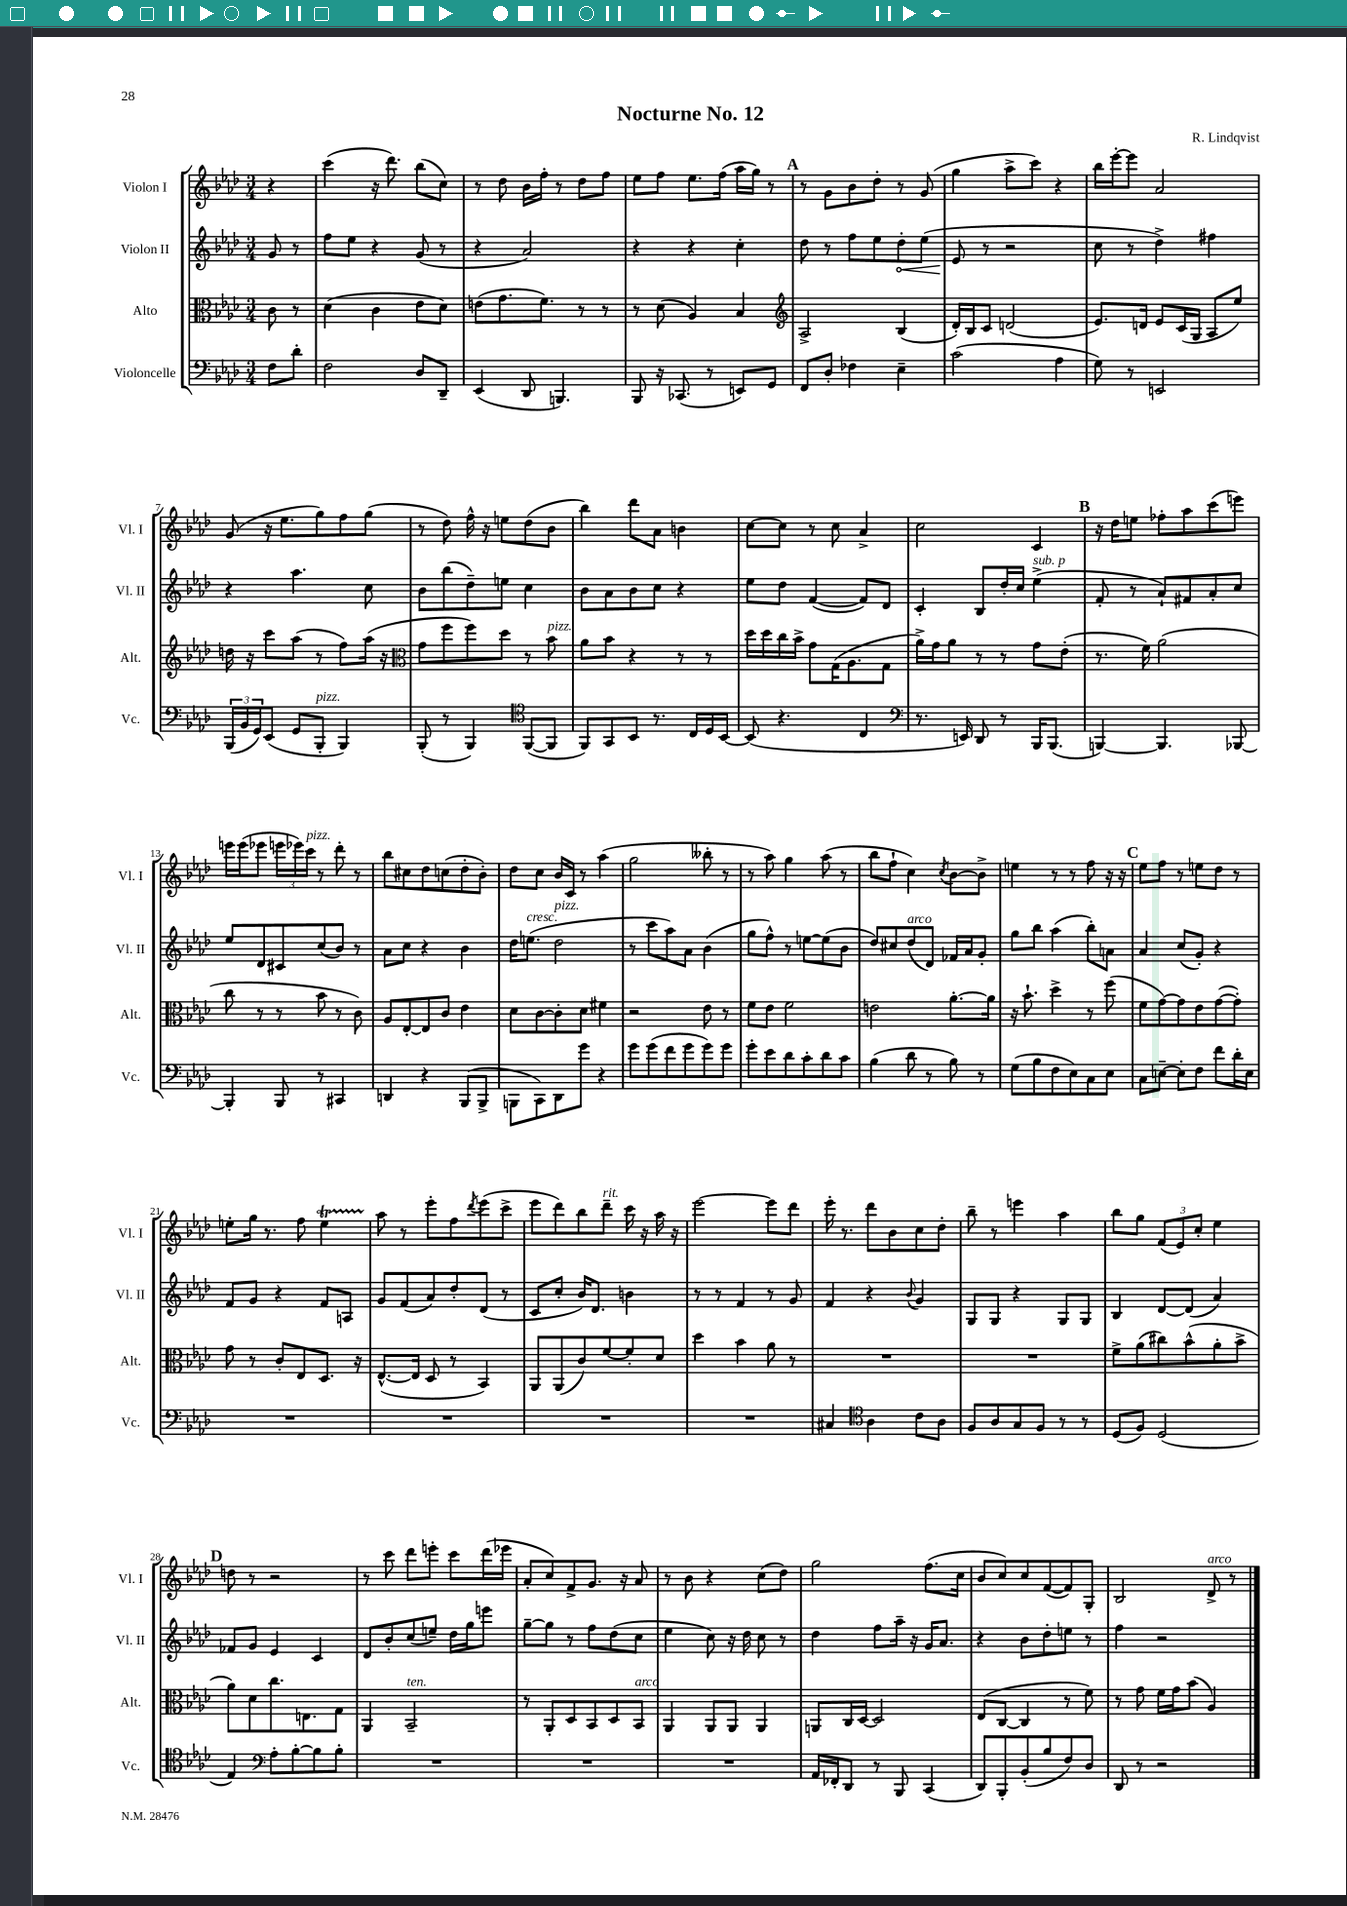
\header { title = "Nocturne No. 12" composer = "R. Lindqvist" }
<<
\new StaffGroup <<
\new Staff = "s0" \with { instrumentName = "Violon I" shortInstrumentName = "Vl. I" } {
    \clef treble \key aes \major \numericTimeSignature \time 3/4 \partial 4
    r4 |
    c'''4( r16 des'''8.) bes''8( c''8) |
    r8 des''8 bes'16 f''16-. r8 des''8 f''8 |
    ees''8 f''8 ees''8. f''16( aes''16 g''16) r8 |
    \mark \markup { \bold "A" } r8 g'8 bes'8 des''8-. r8 g'8( |
    g''4 aes''8-> c'''8) r4 |
    bes''16 ees'''16~-. ees'''8 aes'2 |
    g'8( r16 ees''8. g''8) f''8 g''8( |
    r8 des''8) f''16-^ r16 e''8 des''8( bes'8 |
    bes''4) des'''8 aes'8 b'4 |
    c''8~ c''8 r8 c''8 aes'4-> |
    c''2 c'4 |
    \mark \markup { \bold "B" } r16 des''16 e''8 fes''8-. aes''8 c'''8( e'''8) |
    e'''16 e'''16( ees'''8 \tuplet 3/2 { e'''16 ees'''16) c'''16^\markup { \italic "pizz." } } r8 des'''8-. r8 |
    bes''8 cis''8 des''8 c''8( des''8-. bes'8-.) |
    des''8 c''8 bes'16 c'16 r8 aes''4( |
    g''2 beses''8-. r8 |
    r8 aes''8) g''4 aes''8( r8 |
    bes''8 f''8-! c''4) \acciaccatura { c''8 } bes'8~ bes'8-> |
    e''4 r8 r8 f''8 r16 r16 |
    \mark \markup { \bold "C" } ees''8 f''8 r8 e''8 des''8 r8 |
    e''8-. g''16 r8. f''8 e''4\startTrillSpan |
    aes''8\stopTrillSpan r8 ees'''8-. f''8 \acciaccatura { des'''8 } ees'''8( c'''8-> |
    ees'''8 des'''8) bes''8 des'''8--^\markup { \italic "rit." } c'''16 r16 aes''16 r16 |
    ees'''2~ ees'''8 des'''8 |
    ees'''16-. r8. des'''8 bes'8 c''8 des''8-. |
    bes''8-- r8 e'''4 aes''4 |
    bes''8 g''8 \tuplet 3/2 { f'8( ees'8) c''8-. } ees''4 |
    \mark \markup { \bold "D" } d''8 r8 r2 |
    r8 c'''8 des'''8 e'''8-. c'''8 des'''16( ees'''16 |
    aes'8-. c''8) f'8-> g'8. r16 aes'8 |
    r8 bes'8 r4 c''8( des''8) |
    g''2 f''8.( c''16 |
    bes'8 c''8) c''8 f'8~( f'8) g8-. |
    bes2 des'8->^\markup { \italic "arco" } r8 \bar "|." |
}
\new Staff = "s1" \with { instrumentName = "Violon II" shortInstrumentName = "Vl. II" } {
    \clef treble \key aes \major \numericTimeSignature \time 3/4 \partial 4
    g'8 r8 |
    f''8 ees''8 r4 g'8( r8 |
    r4 aes'2) |
    r4 r4 c''4-. |
    \mark \markup { \bold "A" } des''8 r8 f''8 ees''8 \once \override Hairpin.circled-tip = ##t des''8-.\< ees''8( |
    ees'8\! r8 r2 |
    c''8 r8 des''4->) fis''4 |
    r4 aes''4. c''8 |
    bes'8 bes''8( des''8--) e''8 c''4 |
    bes'8 aes'8 bes'8 c''8 r4 |
    ees''8 des''8 f'4~( f'8) des'8 |
    c'4-. bes8 des''16-. c''16 ees''4->^\markup { \italic "sub. p" }( |
    \mark \markup { \bold "B" } f'8-. r8 aes'8-!) fis'8 aes'8-. c''8 |
    ees''8 des'8 cis'8 c''8( bes'8) r8 |
    aes'8 c''8 r4 bes'4 |
    des''16 e''8.^\markup { \italic "cresc." }( des''2^\markup { \italic "pizz." } |
    r8 c'''8 aes''8) aes'8 bes'4( |
    g''8 f''8-^) r8 e''8~ e''8( bes'8 |
    des''8) cis''8 des''8^\markup { \italic "arco" }( des'8) fes'16 aes'16 g'8-. |
    g''8 bes''8 aes''4( bes''8-.) a'8 |
    \mark \markup { \bold "C" } aes'4 c''8( g'8-.) r4 |
    f'8 g'8 r4 f'8 a8 |
    g'8 f'8( aes'8) des''8-. des'8( r8 |
    c'8 c''8-. bes'16) des'8. b'4 |
    r8 r8 f'4 r8 g'8 |
    f'4 r4 \appoggiatura { bes'8 } g'4 |
    g8 g8 r4 g8 g8 |
    bes4 des'8~ des'8( aes'4) |
    \mark \markup { \bold "D" } fes'8 g'8 ees'4 c'4 |
    des'8 bes'8-. c''8( e''8--) des''16 g''16 e'''8 |
    g''8~-- g''8 r8 f''8 des''8( c''8 |
    ees''4 c''8) r16 des''16 c''8 r8 |
    des''4 f''8 aes''16-- r16 g'16 aes'8. |
    r4 bes'8 des''8-. e''8 r8 |
    f''4 r2 \bar "|." |
}
\new Staff = "s2" \with { instrumentName = "Alto" shortInstrumentName = "Alt." } {
    \clef alto \key aes \major \numericTimeSignature \time 3/4 \partial 4
    c'8 r8 |
    des'4( c'4 ees'8 des'8) |
    e'8( g'8. f'8.) r8 r8 |
    r8 des'8( aes4) bes4 |
    \mark \markup { \bold "A" } \clef treble aes2-> bes4( |
    des'16-.) bes16 c'8 d'2( |
    ees'8.) d'16 ees'8 c'16( g16 aes8 ees''8) |
    d''16 r16 c'''8 aes''8( r8 f''8) aes''16( r16 |
    \clef alto g'8 f''8 f''8) des''8 r8 bes'8^\markup { \italic "pizz." } |
    aes'8 bes'8 r4 r8 r8 |
    des''16 des''16 c''16 bes'16-> g'8 g16( aes8. g8 |
    aes'16->) g'16 aes'8 r8 r8 g'8 ees'8-.( |
    \mark \markup { \bold "B" } r8. f'16) aes'2( |
    c''8 r8 r8 bes'8 r8 c'8) |
    aes8 ees8~-. ees8 c'8 ees'4 |
    des'8 c'8~ c'8-. des'8 fis'4 |
    r2 ees'8 r8 |
    f'8 ees'8 f'2 |
    e'2 aes'8.~-. aes'16 |
    r16 bes'8.-! des''4-> r8 f''8( |
    \mark \markup { \bold "C" } f'8 g'8~) g'8 ees'8 g'8~( g'8-.) |
    g'8 r8 c'8-. ees8 des8. r16 |
    ees8.~-^( ees16 des8 r8 bes,4) |
    aes,8 aes,8( c'8) f'8~ f'8-. des'8 |
    des''4 bes'4 aes'8 r8 |
    R2. |
    R2. |
    f'8-> aes'8( cis''8) bes'8-^( aes'8-. bes'8-> |
    \mark \markup { \bold "D" } aes'8) des'8 c''8. e8. g8 |
    aes,4 bes,2--^\markup { \italic "ten." } |
    r8 aes,8-. des8 bes,8 des8 bes,8^\markup { \italic "arco" } |
    aes,4 aes,8 aes,8 aes,4 |
    a,8 c16 des16~ des2 |
    ees8( c8~ c4 r8 f'8) |
    r8 g'8 f'16 g'16 bes'8( aes4) \bar "|." |
}
\new Staff = "s3" \with { instrumentName = "Violoncelle" shortInstrumentName = "Vc." } {
    \clef bass \key aes \major \numericTimeSignature \time 3/4 \partial 4
    f8 des'8-. |
    f2 des8 des,8-- |
    ees,4( des,8 b,,4.) |
    bes,,8 r16 ces,8.( r8 e,8) g,8 |
    \mark \markup { \bold "A" } f,8 des8-. fes4 ees4-- |
    c'2( aes4 |
    g8) r8 e,2 |
    \tuplet 3/2 { bes,,16( bes,16 g,16) } ees,8( g,8 bes,,8-.^\markup { \italic "pizz." } bes,,4) |
    bes,,8-.( r8 bes,,4) \clef tenor f,8~( f,8 |
    f,8) g,8 bes,8 r8. c16 des16 bes,16~ |
    bes,8( r4. c4 |
    \clef bass r8. e,16) des,8 r8 bes,,16 bes,,8.( |
    \mark \markup { \bold "B" } b,,4~) b,,4. bes,,8~ |
    bes,,4-. bes,,8 r8 cis,4 |
    d,4 r4 bes,,8( bes,,8-> |
    b,,8 c,8) des,8 g'8 r4 |
    g'8 g'8( f'8 g'8 g'8) g'8 |
    g'8-. ees'8 des'8 c'8-. des'8 c'8 |
    bes4( des'8 r8 bes8) r8 |
    g8( bes8 f8 ees8) c8 ees8 |
    \mark \markup { \bold "C" } c8 e8~-- e8-. f8 f'8 des'16-. e16 |
    R2. |
    R2. |
    R2. |
    R2. |
    cis4 \clef tenor aes4 c'8 aes8 |
    f8 aes8 g8 f8 r8 r8 |
    des8( f8) des2( |
    \mark \markup { \bold "D" } ees4) \clef bass aes8-. bes8~-. bes8 bes8-. |
    R2. |
    R2. |
    R2. |
    aes,16 fes,16-. des,8 r8 bes,,8 c,4( |
    des,8) bes,,8-. bes,8-.( bes8 f8) des8 |
    des,8 r8 r2 \bar "|." |
}
>>
>>
